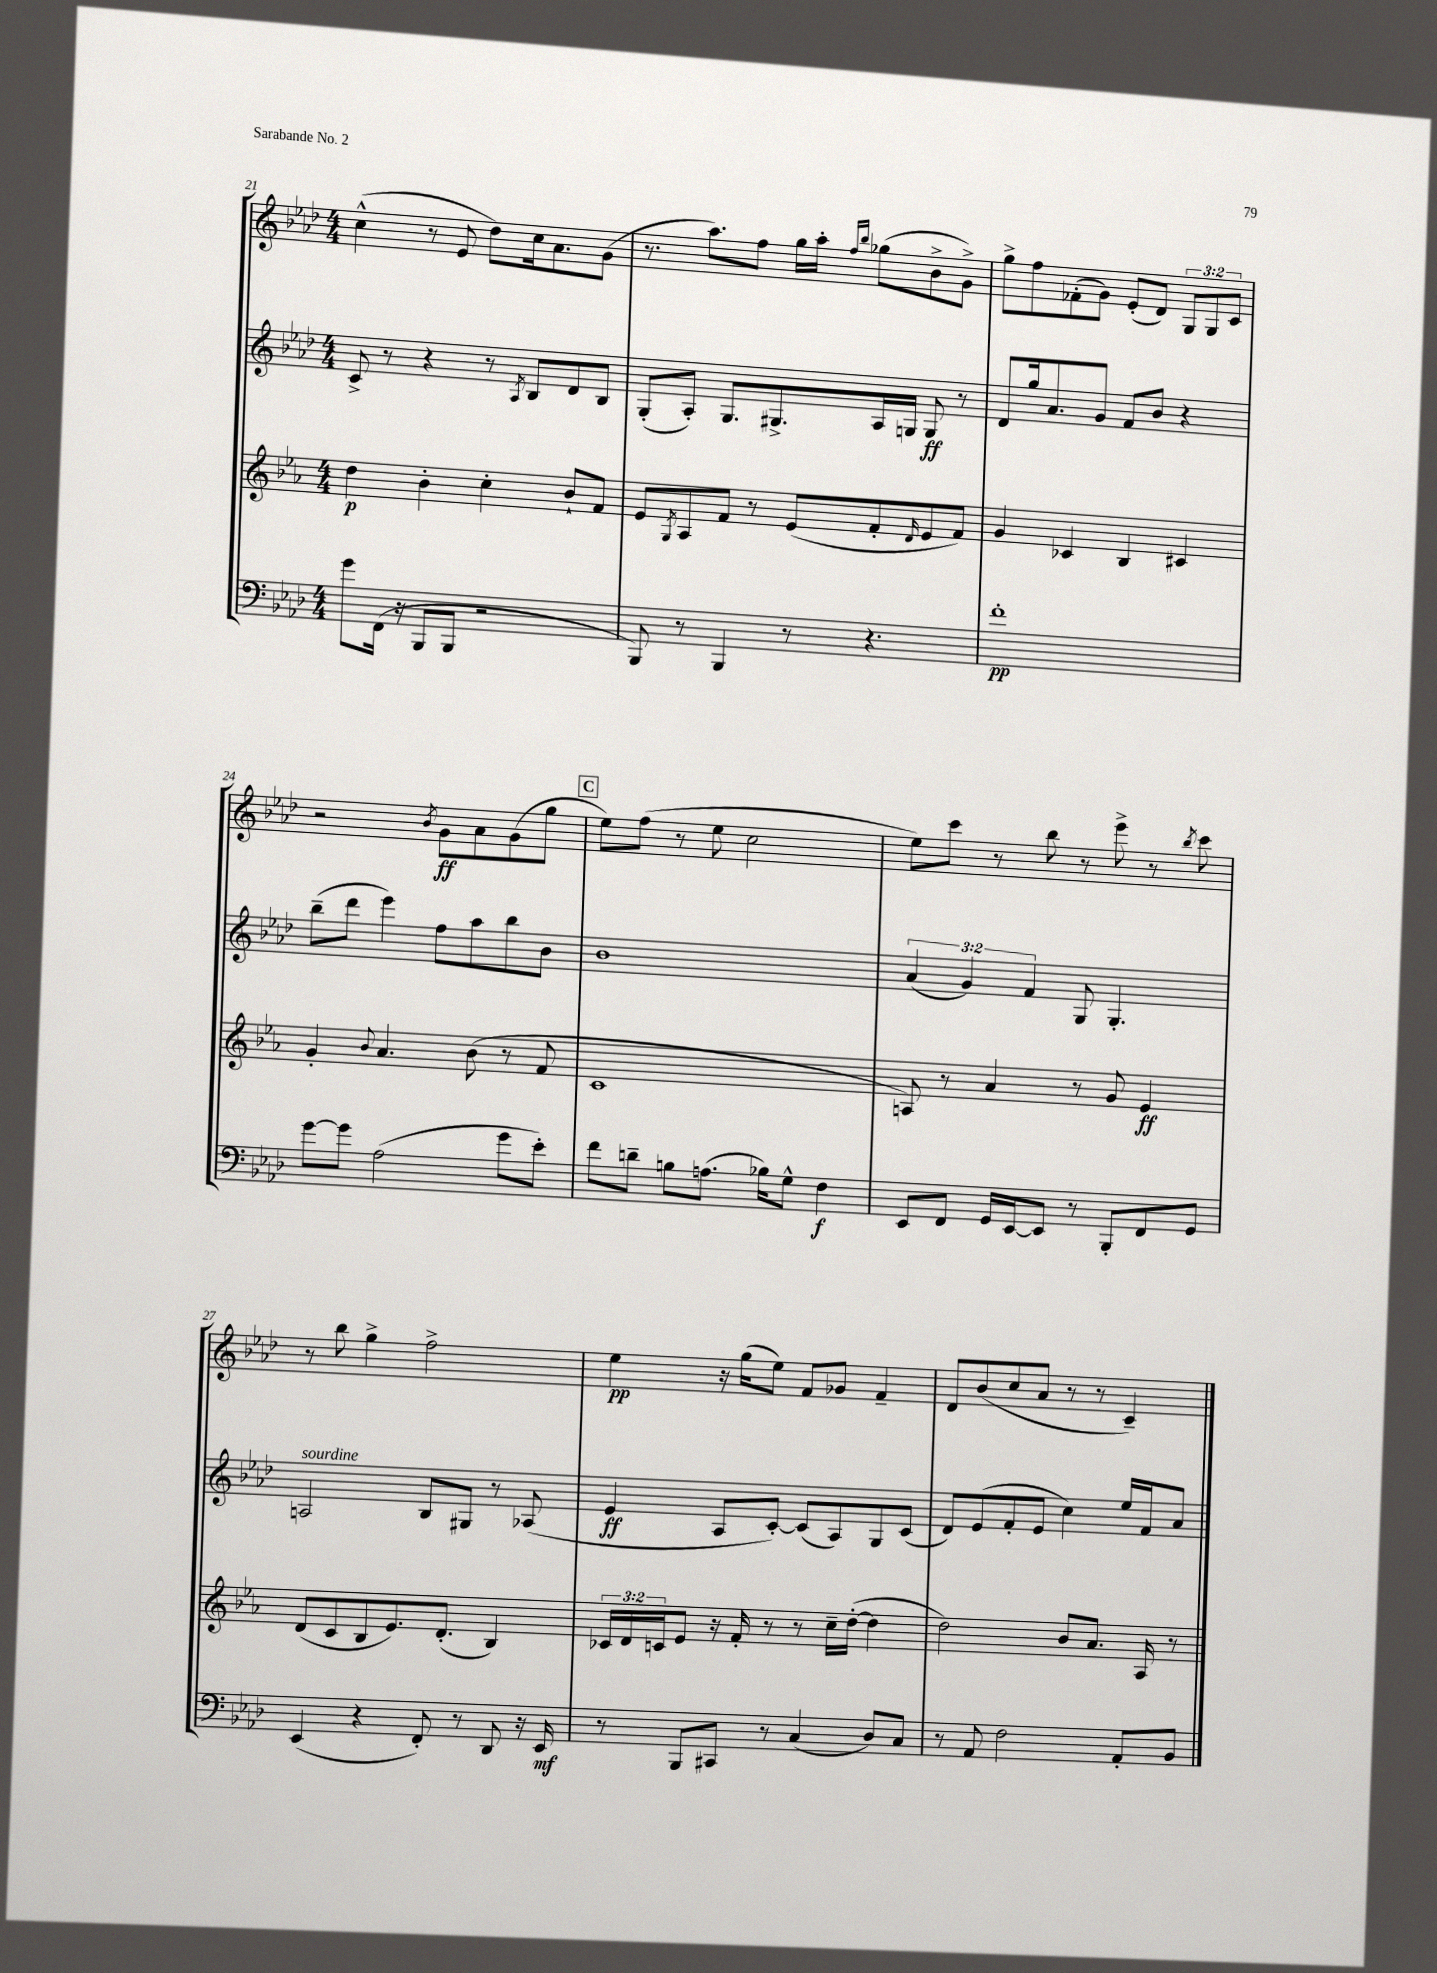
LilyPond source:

<<
\new StaffGroup <<
\new Staff = "s0" {
    \clef treble \key aes \major \numericTimeSignature \time 4/4 \override Staff.TupletNumber.text = #tuplet-number::calc-fraction-text
    c''4-^( r8 ees'8 des''8) c''16 aes'8. g'8( |
    r8. aes''8.) f''8 g''16 aes''16-. \grace { f''16 bes''16 } ges''8( bes'8-> g'8->) |
    g''8-> f''8 fes'8-.( g'8) ees'8-.( des'8) \tuplet 3/2 { g8 g8 c'8 } |
    r2 \acciaccatura { bes'8 } g'8\ff aes'8 g'8( g''8 |
    \mark \markup { \box "C" } ees''8) f''8( r8 ees''8 c''2 |
    ees''8) c'''8 r8 bes''8 r8 ees'''8-> r8 \acciaccatura { bes''8 } c'''8 |
    r8 bes''8 g''4-> f''2-> |
    ees''4\pp r16 g''16( ees''8) f'8 ges'8 f'4-- |
    des'8 bes'8( c''8 aes'8 r8 r8 c'4--) \bar "|." |
}
\new Staff = "s1" {
    \clef treble \key aes \major \numericTimeSignature \time 4/4 \override Staff.TupletNumber.text = #tuplet-number::calc-fraction-text
    c'8-> r8 r4 r8 \acciaccatura { aes8 } bes8 des'8 bes8 |
    g8-.( aes8-.) g8. gis8.-> aes16 g16 g8\ff r8 |
    des'8 g''16 aes'8. g'8 f'8 bes'8 r4 |
    bes''8--( des'''8 ees'''4) f''8 aes''8 bes''8 bes'8 |
    \mark \markup { \box "C" } bes'1 |
    \tuplet 3/2 { aes'4( g'4) f'4 } g8 g4.-. |
    a2^\markup { \italic "sourdine" } bes8 gis8 r8 aes8( |
    ees'4\ff aes8 c'8~-.) c'8( aes8) g8 c'8( |
    des'8) ees'8( f'8-. ees'8 c''4) ees''16 f'16 aes'8 \bar "|." |
}
\new Staff = "s2" {
    \clef treble \key ees \major \numericTimeSignature \time 4/4 \override Staff.TupletNumber.text = #tuplet-number::calc-fraction-text
    d''4\p bes'4-. c''4-. bes'8-! f'8 |
    ees'8 \acciaccatura { g8 } aes8 f'8 r8 ees'8( f'8-. \grace { d'16 } ees'8 f'8) |
    g'4 ces'4 bes4 cis'4 |
    g'4-. \appoggiatura { bes'8 } aes'4. bes'8( r8 f'8 |
    \mark \markup { \box "C" } c'1 |
    a8) r8 aes'4 r8 g'8 ees'4\ff |
    d'8( c'8 bes8 ees'8.) d'8.-.( bes4) |
    \tuplet 3/2 { ces'16 d'16 c'16 } ees'8 r16 f'16-. r8 r8 c''16-- d''16~-.( d''4 |
    d''2) bes'8 aes'8. aes16 r8 \bar "|." |
}
\new Staff = "s3" {
    \clef bass \key aes \major \numericTimeSignature \time 4/4
    g'8 f,16( r16 bes,,8 bes,,8 r2 |
    bes,,8) r8 bes,,4 r8 r4. |
    f'1-.\pp |
    g'8~ g'8 aes2( g'8 ees'8-.) |
    \mark \markup { \box "C" } f'8 d'8-- b8 a8.( bes16) g8-^ f4\f |
    ees,8 f,8 g,16 ees,16~ ees,8 r8 bes,,8-. f,8 g,8 |
    ees,4( r4 f,8-.) r8 des,8 r16 ees,16\mf |
    r8 bes,,8 cis,8 r8 c4( des8) c8 |
    r8 aes,8 f2 aes,8-. bes,8 \bar "|." |
}
>>
>>
\layout { \context { \Score currentBarNumber = #21 } }
